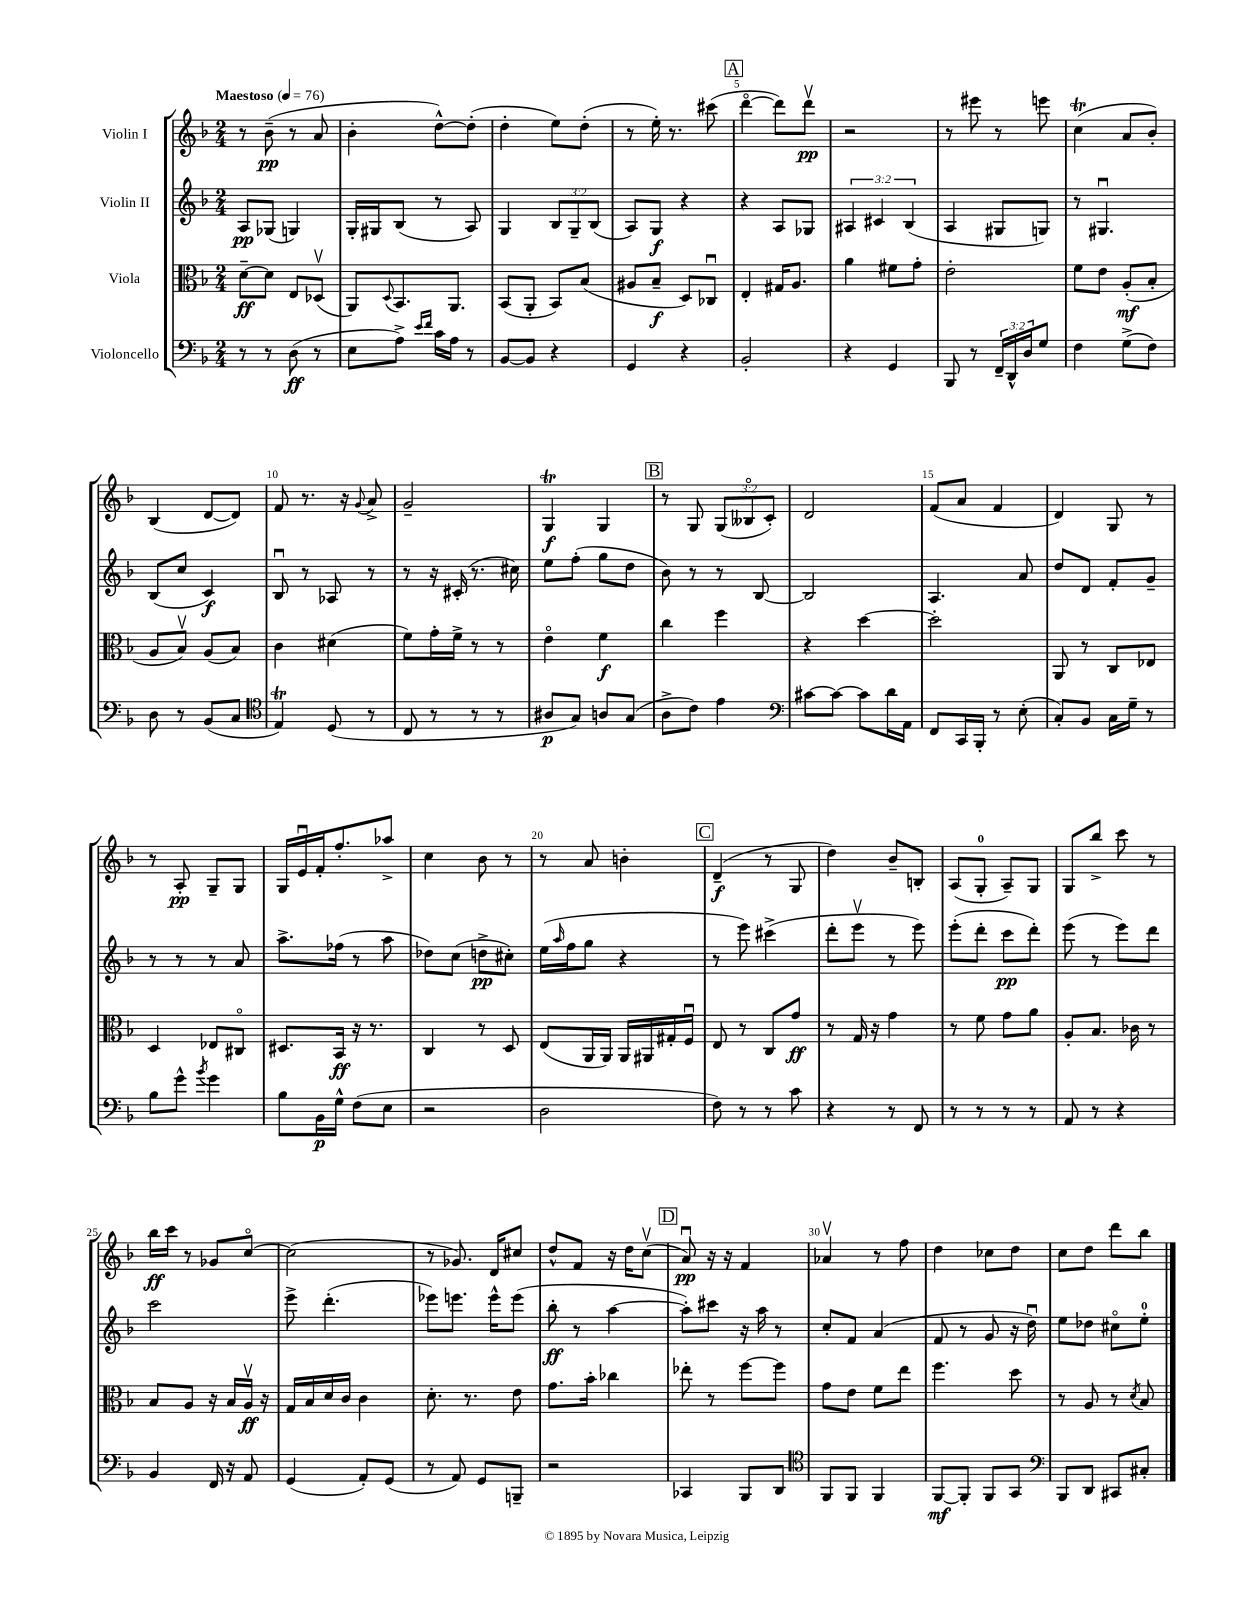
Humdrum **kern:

**kern	**dynam	**kern	**dynam	**kern	**dynam	**kern	**dynam
*part4	*part4	*part3	*part3	*part2	*part2	*part1	*part1
*staff4	*staff4	*staff3	*staff3	*staff2	*staff2	*staff1	*staff1
*I"Violoncello	*	*I"Viola	*	*I"Violin II	*	*I"Violin I	*
*clefF4	*	*clefC3	*	*clefG2	*	*clefG2	*
*k[b-]	*	*k[b-]	*	*k[b-]	*	*k[b-]	*
*M2/4	*	*M2/4	*	*M2/4	*	*M2/4	*
*MM76	*	*MM76	*	*MM76	*	*MM76	*
=1	=1	=1	=1	=1	=1	=1	=1
!	!	!	!	!	!	!LO:TX:a:B:t=Maestoso	!
8r	.	[8d~\L	ff	8A/L	pp	8r	.
8r	.	8d\J]	.	(8G-X/J	.	(8b-~\	pp
(8D\	ff	8E/L	.	4Gn/)	.	8r	.
8r	.	(8D-Xv/J	.	.	.	8a/	.
=2	=2	=2	=2	=2	=2	=2	=2
8E\L	.	8AA/L)	.	16G'/LL	.	4b-'\	.
.	.	.	.	16G#X/J	.	.	.
.	.	8qqD/	.	.	.	.	.
8A^\J)	.	8.BB-/	.	(8B-/J	.	.	.
16qqe/LL	.	.	.	.	.	.	.
16qqf/JJ	.	.	.	.	.	.	.
16c\LL	.	.	.	8r	.	[8dd^^\L)	.
16A\JJ	.	8.AA/J	.	.	.	.	.
8r	.	.	.	8A/)	.	(8dd'\J]	.
=3	=3	=3	=3	=3	=3	=3	=3
[8BB-/L	.	(8BB-/L	.	4G/	.	4dd'\	.
8BB-/J]	.	8AA'/J	.	.	.	.	.
4r	.	8BB-/L)	.	12B-/L	.	8ee\L)	.
.	.	.	.	12G~/	.	.	.
.	.	(8B-/J	.	.	.	(8dd'\J	.
.	.	.	.	(12B-/J	.	.	.
=4	=4	=4	=4	=4	=4	=4	=4
4GG/	.	8A#X/L	.	8A/L)	.	8r	.
.	.	8B-~/J	f	8G/J	f	16ee'\)	.
.	.	.	.	.	.	8.r	.
4r	.	8D/L)	.	4r	.	.	.
.	.	8C-Xu/J	.	.	.	(8ccc#X\	.
!!LO:REH:place=s1:t=A
=5	=5	=5	=5	=5	=5	=5	=5
2BB-'/	.	4E'/	.	4r	.	[4ddd\	.
.	.	16G#X/KL	.	8A/L	.	8ddd\L])	.
.	.	8.A/J	.	.	.	.	.
.	.	.	.	8G-X/J	.	8dddv\J	pp
=6	=6	=6	=6	=6	=6	=6	=6
4r	.	4a\	.	6A#X/	.	2r	.
.	.	.	.	6c#X/	.	.	.
4GG/	.	8f#X\L	.	.	.	.	.
.	.	.	.	(6B-/	.	.	.
.	.	8g'\J	.	.	.	.	.
=7	=7	=7	=7	=7	=7	=7	=7
8BBB-/	.	2e'\	.	4A/	.	8r	.
8r	.	.	.	.	.	8eee#X\	.
24FF~/LL	.	.	.	8G#X/L	.	8r	.
24DD^^/	.	.	.	.	.	.	.
24D/J	.	.	.	.	.	.	.
8G/J	.	.	.	8Gn/J)	.	8eeen\	.
=8	=8	=8	=8	=8	=8	=8	=8
4F\	.	8f\L	.	8r	.	(4ccT\	.
.	.	8e\J	.	4.G#Xu/	.	.	.
(8G^\L	.	(8A'/L	mf	.	.	8a/L	.
8F\J)	.	8B-'/J	.	.	.	8b-'/J)	.
!!LO:LB:g=z
=9	=9	=9	=9	=9	=9	=9	=9
8D\	.	8A/L	.	(8B-/L	.	(4B-/	.
8r	.	8B-v/J)	.	8cc/J	.	.	.
(8BB-/L	.	(8A/L	.	4c/)	f	[8d/L	.
8C/J	.	8B-/J)	.	.	.	8d/J])	.
=10	=10	=10	=10	=10	=10	=10	=10
*clefC4	*	*	*	*	*	*	*
4Et/)	.	4c\	.	8B-u/	.	8f/	.
.	.	.	.	8r	.	8.r	.
(8D/	.	(4d#X\	.	8A-X/	.	.	.
.	.	.	.	.	.	16r	.
.	.	.	.	.	.	8qqg/	.
8r	.	.	.	8r	.	8a^/	.
=11	=11	=11	=11	=11	=11	=11	=11
8C/	.	8f\L)	.	8r	.	2g~/	.
8r	.	16g'\L	.	16r	.	.	.
.	.	16f^\JJ	.	(16c#X'/	.	.	.
8r	.	8r	.	8.r	.	.	.
8r	.	8r	.	.	.	.	.
.	.	.	.	16cc#X\)	.	.	.
=12	=12	=12	=12	=12	=12	=12	=12
8A#X/L	p	4e\	.	8ee\L	.	4GT/	f
8G/J)	.	.	.	(8ff'\J	.	.	.
8An/L	.	4f\	f	8gg\L	.	4G/	.
(8G/J	.	.	.	8dd\J	.	.	.
!!LO:REH:place=s1:t=B
=13	=13	=13	=13	=13	=13	=13	=13
8A^\L	.	4cc\	.	8b-\)	.	8r	.
8c\J)	.	.	.	8r	.	8G/	.
4e\	.	4ff\	.	8r	.	(12G/L	.
.	.	.	.	.	.	12B--X/	.
.	.	.	.	[8B-/	.	.	.
.	.	.	.	.	.	12c'/J)	.
=14	=14	=14	=14	=14	=14	=14	=14
*clefF4	*	*	*	*	*	*	*
[8c#X\L	.	4r	.	2B-/]	.	2d/	.
8c#\J_	.	.	.	.	.	.	.
8c#\L]	.	[4dd\	.	.	.	.	.
16d\L	.	.	.	.	.	.	.
16AA\JJ	.	.	.	.	.	.	.
=15	=15	=15	=15	=15	=15	=15	=15
8FF/L	.	2dd'\]	.	4.A/	.	(8f/L	.
16CC/L	.	.	.	.	.	8a/J	.
16BBB-'/JJ	.	.	.	.	.	.	.
8r	.	.	.	.	.	4f/	.
(8E'\	.	.	.	8a/	.	.	.
=16	=16	=16	=16	=16	=16	=16	=16
8C'/L)	.	8AA/	.	8dd/L	.	4d/)	.
8BB-/J	.	8r	.	8d/J	.	.	.
16C\LL	.	8C/L	.	8f'/L	.	8G/	.
16G~\JJ	.	.	.	.	.	.	.
8r	.	8E-X/J	.	8g~/J	.	8r	.
!!LO:LB:g=z
=17	=17	=17	=17	=17	=17	=17	=17
8B-\L	.	4D/	.	8r	.	8r	.
8g^^\J	.	.	.	8r	.	8A'/	pp
8qb-/	.	.	.	.	.	.	.
4g\	.	8E-X/L	.	8r	.	8G~/L	.
.	.	8C#X/J	.	8a/	.	8G/J	.
=18	=18	=18	=18	=18	=18	=18	=18
8B-\L	.	8.D#X/L	.	8.aa^\L	.	16G/LL	.
.	.	.	.	.	.	16eu/	.
16BB-\L	p	.	.	.	.	16f'/J	.
16G^^\JJ	.	16BB-/Jk	ff	(16ff-X\Jk	.	8.ff'/	.
(8F\L	.	16r	.	8r	.	.	.
.	.	8.r	.	.	.	.	.
8E\J	.	.	.	8aa\	.	8aa-X^/J	.
=19	=19	=19	=19	=19	=19	=19	=19
2r	.	4C/	.	8dd-X\L)	.	4cc\	.
.	.	.	.	(8cc\J	.	.	.
.	.	8r	.	8ddn^\L	pp	8b-\	.
.	.	8D/	.	8cc#X'\J)	.	8r	.
=20	=20	=20	=20	=20	=20	=20	=20
2D\	.	(8E/L	.	(16ee\LL	.	8r	.
.	.	.	.	16qqaa/	.	.	.
.	.	.	.	16ff\J	.	.	.
.	.	16AA/L	.	8gg\J	.	8a/	.
.	.	16AA/JJ)	.	.	.	.	.
.	.	16AA/LL	.	4r	.	4bn'\	.
.	.	16AA#X/	.	.	.	.	.
.	.	16G#X'/	.	.	.	.	.
.	.	16Fu/JJ	.	.	.	.	.
!!LO:REH:place=s1:t=C
=21	=21	=21	=21	=21	=21	=21	=21
8F\)	.	8E/	.	8r	.	(4d~/	f
8r	.	8r	.	8eee\)	.	.	.
8r	.	8C/L	.	(4ccc#X^\	.	8r	.
8c\	.	8g/J	ff	.	.	8G/	.
=22	=22	=22	=22	=22	=22	=22	=22
4r	.	8r	.	8ddd'\L	.	4dd\)	.
.	.	16G/	.	8eeev\J	.	.	.
.	.	16r	.	.	.	.	.
8r	.	4g\	.	8r	.	8b-~/L	.
8FF/	.	.	.	8eee\)	.	8Bn'/J	.
=23	=23	=23	=23	=23	=23	=23	=23
8r	.	8r	.	(8eee'\L	.	(8A/L	.
8r	.	8f\	.	8ddd'\J	.	8G'/J	.
8r	.	8g\L	.	8ccc\L	pp	8A~/L)	.
8r	.	8a\J	.	8ddd'\J)	.	8G/J	.
=24	=24	=24	=24	=24	=24	=24	=24
8AA/	.	8A'/L	.	(8eee\	.	8G/L	.
8r	.	8.B-/J	.	8r	.	8bb-^/J	.
4r	.	.	.	8eee\L)	.	8ccc\	.
.	.	16c-X\	.	.	.	.	.
.	.	8r	.	8ddd\J	.	8r	.
!!LO:LB:g=z
=25	=25	=25	=25	=25	=25	=25	=25
4BB-/	.	8B-/L	.	2ccc\	.	16bb-\LL	ff
.	.	.	.	.	.	16ccc\JJ	.
.	.	8A/J	.	.	.	8r	.
16FF/	.	16r	.	.	.	8g-X/L	.
16r	.	16B-/LL	.	.	.	.	.
8AA/	.	16Av/JJ	ff	.	.	[8cc/J	.
.	.	16r	.	.	.	.	.
=26	=26	=26	=26	=26	=26	=26	=26
(4GG/	.	16G/LL	.	8eee^\	.	(2cc\]	.
.	.	16B-/	.	.	.	.	.
.	.	16d/	.	(4.ddd'\	.	.	.
.	.	16c/JJ	.	.	.	.	.
8AA'/L)	.	4c\	.	.	.	.	.
(8GG/J	.	.	.	.	.	.	.
=27	=27	=27	=27	=27	=27	=27	=27
8r	.	8.d'\	.	8eee-X\L)	.	8r	.
8AA/)	.	.	.	8.eeen\J	.	8.g-X/)	.
.	.	8.r	.	.	.	.	.
8GG/L	.	.	.	.	.	.	.
.	.	.	.	16eee^^\KL	.	16d/KL	.
8BBBn~/J	.	8e\	.	(8eee\J	.	8cc#X/J	.
=28	=28	=28	=28	=28	=28	=28	=28
2r	.	8.g\L	.	8bb-'\	ff	8dd^^/L	.
.	.	.	.	8r	.	8f/J	.
.	.	16b-'\Jk	.	.	.	.	.
.	.	4cc-X\	.	[4aa\	.	16r	.
.	.	.	.	.	.	16dd\KL	.
.	.	.	.	.	.	(8ccv\J	.
!!LO:REH:place=s1:t=D
=29	=29	=29	=29	=29	=29	=29	=29
4CC-X/	.	8ee-X'\	.	8aa'\L])	.	8au/)	pp
.	.	8r	.	8ccc#X\J	.	16r	.
.	.	.	.	.	.	16r	.
8BBB-/L	.	[8ff\L	.	16r	.	4f/	.
.	.	.	.	16aa\	.	.	.
8DD/J	.	8ff\J]	.	8r	.	.	.
=30	=30	=30	=30	=30	=30	=30	=30
*clefC4	*	*	*	*	*	*	*
8FF/L	.	8g\L	.	8cc'/L	.	4a-Xv/	.
8FF/J	.	8e\J	.	8f/J	.	.	.
4FF/	.	8f\L	.	(4a/	.	8r	.
.	.	8ee\J	.	.	.	8ff\	.
=31	=31	=31	=31	=31	=31	=31	=31
[8FF/L	mf	4.ff\	.	8f/	.	4dd\	.
8FF'/J]	.	.	.	8r	.	.	.
8FF/L	.	.	.	8g/	.	8cc-X\L	.
8GG/J	.	8dd\	.	16r	.	8dd\J	.
.	.	.	.	16ddu\)	.	.	.
=32	=32	=32	=32	=32	=32	=32	=32
*clefF4	*	*	*	*	*	*	*
8BBB-/L	.	8r	.	8ee\L	.	8cc\L	.
8DD/J	.	8A/	.	8dd-X\J	.	8dd\J	.
8CC#X/L	.	8r	.	8cc#X\L	.	8ddd\L	.
.	.	8qd/	.	.	.	.	.
8C#X'/J	.	8B-/	.	8ee'\J	.	8bb-\J	.
==	==	==	==	==	==	==	==
*-	*-	*-	*-	*-	*-	*-	*-
